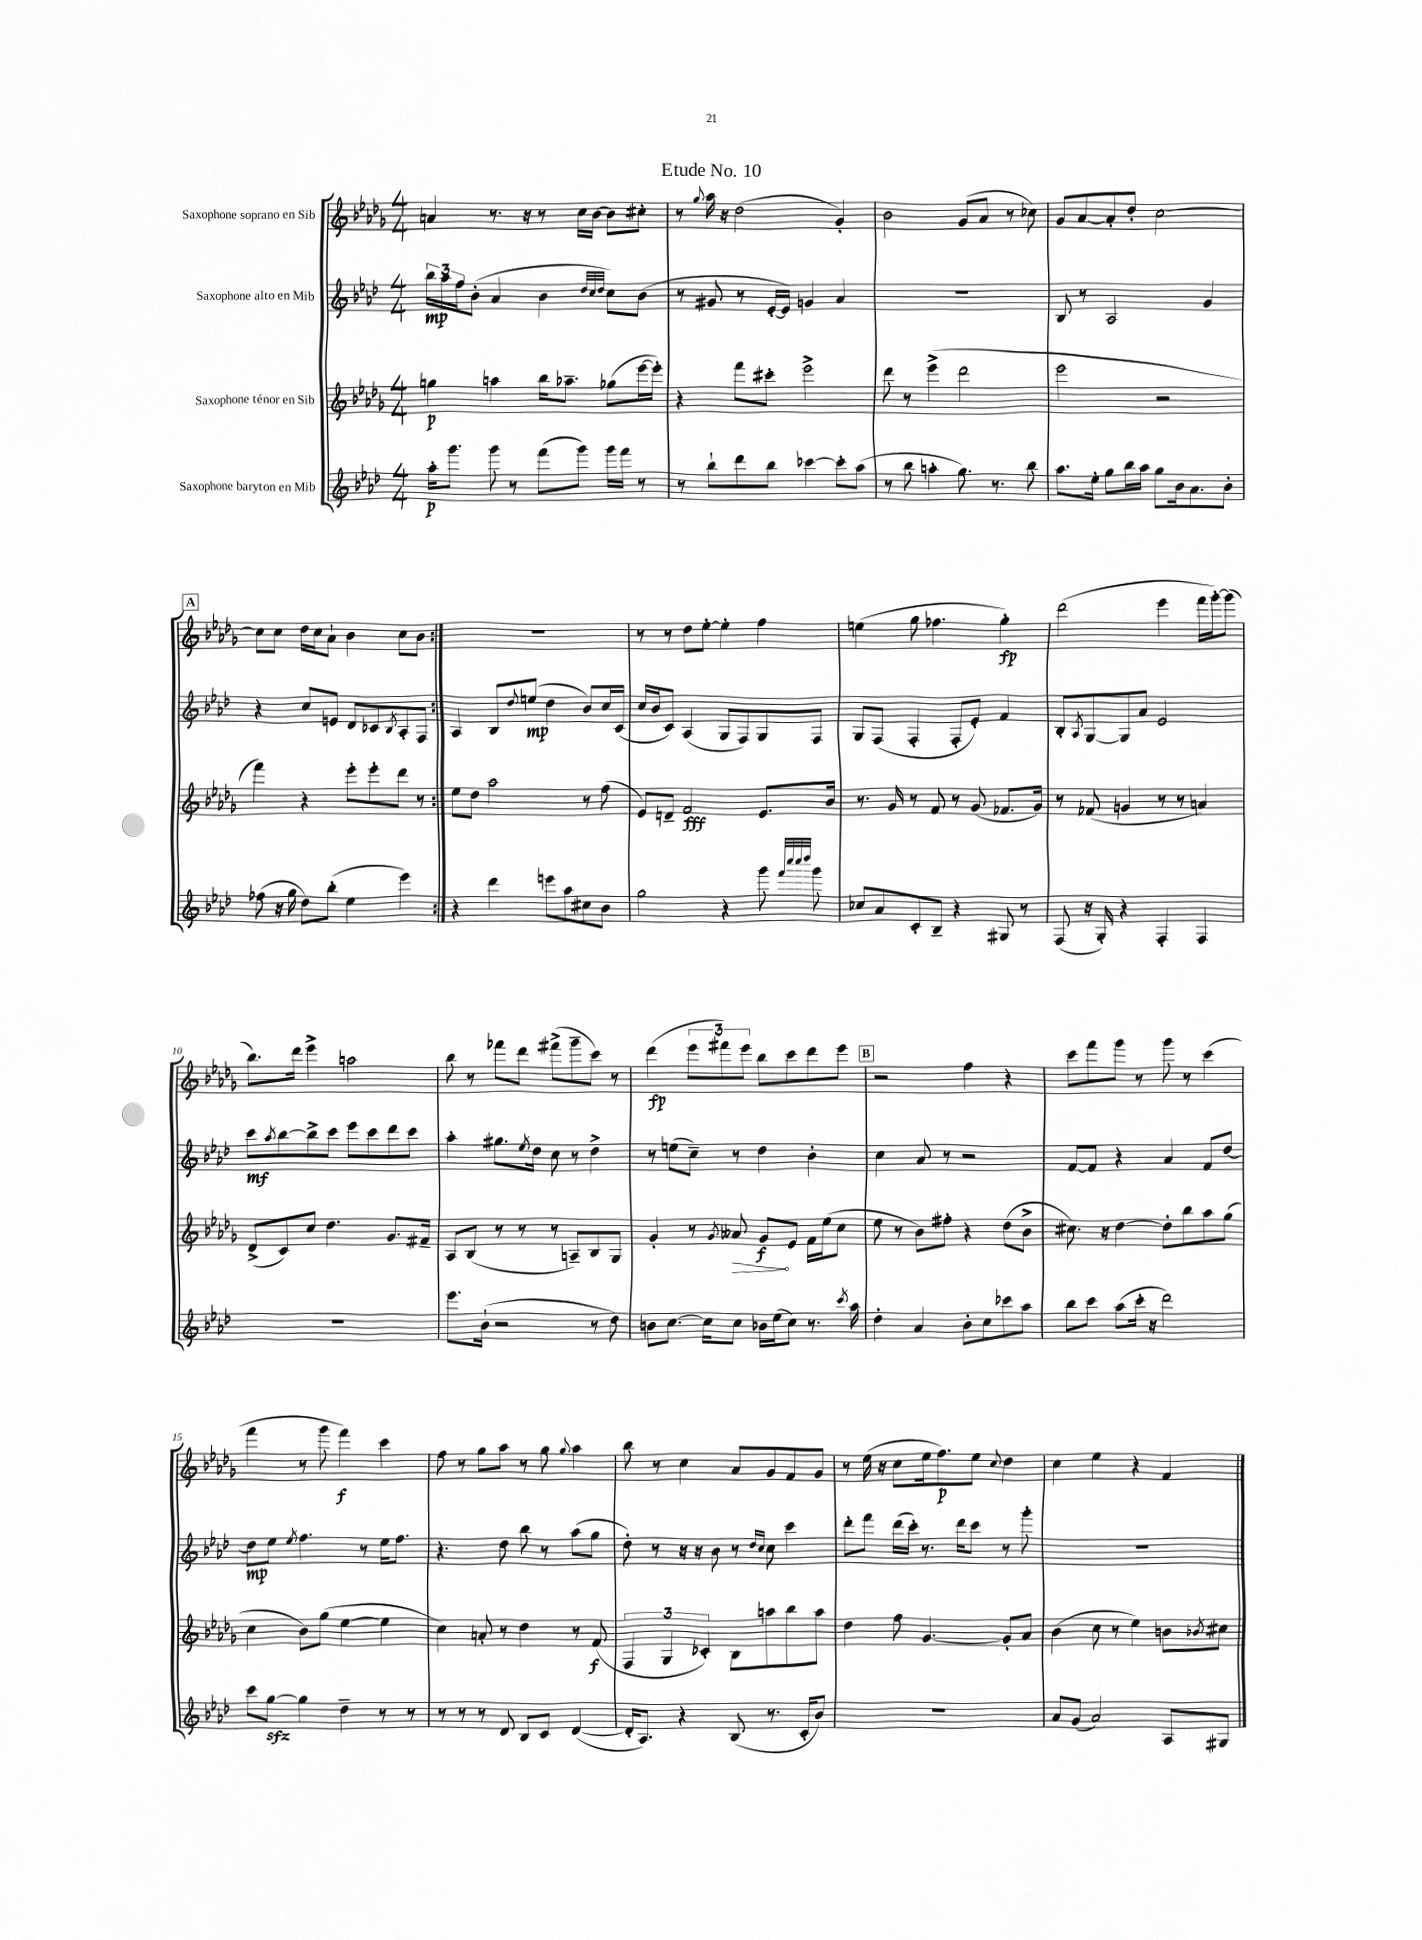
\header { title = "Etude No. 10" }
<<
\new StaffGroup <<
\new Staff = "s0" \with { instrumentName = "Saxophone soprano en Sib" } {
    \clef treble \key des \major \numericTimeSignature \time 4/4
    \repeat volta 2 { a'4 r8. r16 r8 c''16 bes'16~ bes'8 cis''8-. |
    r8 \appoggiatura { ges''8 } aes''16 r16 des''2( ges'4-.) |
    bes'2 ges'8( aes'8 r8 ces''8) |
    ges'8 aes'8~ aes'8-. des''8-. c''2~ |
    \mark \markup { \box "A" } c''8 c''8 des''16 c''16 aes'8-! bes'4 c''8 bes'8 | }
    R1 |
    r8 r8 des''8 ees''8~-. ees''4-. f''4 |
    e''4( ges''8 fes''4. ges''4-.\fp) |
    des'''2( ees'''4 f'''16 ges'''16~-.) ges'''8( |
    bes''8.) des'''16 ees'''4-> a''2 |
    bes''8 r8 fes'''8 des'''8 fis'''8->( ges'''8-- c'''8) r8 |
    des'''4\fp( \tuplet 3/2 { ees'''8 fis'''8) ees'''8 } bes''8 c'''8 des'''8 ees'''8 |
    \mark \markup { \box "B" } r2 f''4 r4 |
    c'''8 f'''8 ges'''8 r8 ges'''8 r8 c'''4( |
    f'''4 r8 ges'''8 f'''4\f) c'''4 |
    f''8 r8 ges''8 aes''8 r8 ges''8 \appoggiatura { ges''8 } aes''4 |
    bes''8 r8 c''4 aes'8 ges'8 f'8 ges'8 |
    r8 ees''16( r16 c''8 ees''16 f''8.\p) ees''8 \appoggiatura { c''8 } des''4 |
    c''4 ees''4 r4 f'4 \bar "|." |
}
\new Staff = "s1" \with { instrumentName = "Saxophone alto en Mib" } {
    \clef treble \key aes \major \numericTimeSignature \time 4/4
    \repeat volta 2 { \tuplet 3/2 { bes''16\mp aes''16 f''16 } bes'8-.( aes'4 bes'4 \grace { des''32 c''32 des''32 } c''8) bes'8( |
    r8 gis'8 r8 ees'16~-. ees'16) g'4 aes'4 |
    R1 |
    bes8 r8 aes2 g'4 |
    \mark \markup { \box "A" } r4 c''8 e'8 des'8 ces'8 \acciaccatura { bes8 } aes8-. f8 | }
    aes4 bes8 \appoggiatura { des''8 } e''8\mp( des''4 bes'8) c''16 c'16( |
    c''16 bes'16 c'8) aes4( g8 f8) g8 f8 |
    g8 f8( f4-. f8-. ees'8-.) f'4 |
    bes8-. \acciaccatura { aes8 } g8~ g8 aes'8 ees'2 |
    c'''8\mf \acciaccatura { aes''8 } bes''8~ bes''8-> c'''8 ees'''8 c'''8 des'''8 c'''8 |
    aes''4-. gis''8. \acciaccatura { ees''8 } des''16 c''8 r8 des''4-> |
    r8 e''8( c''8--) r8 des''4 bes'4-. |
    \mark \markup { \box "B" } c''4 aes'8 r8 r2 |
    f'8~ f'8 r4 aes'4 f'8 des''8~ |
    des''8\mp ees''8 \acciaccatura { ees''8 } f''4. r8 ees''16 f''8. |
    r4. des''8 bes''8 r8 aes''8( g''8 |
    des''8-.) r8 r16 r16 bes'8 r8 \grace { des''16 c''16 } c''8 c'''4 |
    des'''8-. f'''8 des'''16( c'''16-.) r8. des'''16 c'''8 r8 g'''8-. |
    R1 \bar "|." |
}
\new Staff = "s2" \with { instrumentName = "Saxophone ténor en Sib" } {
    \clef treble \key des \major \numericTimeSignature \time 4/4
    \repeat volta 2 { g''4\p a''4 bes''16 aes''8.-- ges''8( ees'''16~ ees'''16-.) |
    r4 f'''8 cis'''8-. ees'''2-> |
    des'''8 r8 ees'''4->( des'''2 |
    ees'''2 r2 |
    \mark \markup { \box "A" } f'''4) r4 ees'''8-. ees'''8-. des'''8 r8 | }
    ees''8 des''8 aes''2 r8 f''8( |
    ees'8) d'8-- f'2\fff ees'8. bes'16 |
    r8. ges'16 r8 f'8 r8 ges'8( fes'8. ges'16) |
    r8 fes'8( g'4 r8 r8 a'4) |
    des'8->( c'8) c''8 des''4. ges'8. fis'16-- |
    aes8 bes8( r8 r8 r8 a8--) bes8 ges8 |
    ges'4-. r8 \acciaccatura { ges'8 } \once \override Hairpin.circled-tip = ##t aeses'8\> ges'8\f\! ees'8 f'16 ees''16( c''8 |
    \mark \markup { \box "B" } ees''8 r8 bes'8) fis''8-. r4 des''8( bes'8-> |
    cis''8.) r16 des''4~ des''8-. bes''8 aes''8 ges''8( |
    c''4 bes'8) ges''8( ees''4~ ees''4 |
    c''4) a'8-. r8 des''4 r8 f'8\f( |
    \tuplet 3/2 { f4 ges4 ces'4-.) } bes8 a''8 bes''8 a''8 |
    des''4 f''8 ges'4.~ ges'8-. aes'8 |
    bes'4( c''8 r8 ees''4) b'8 \acciaccatura { bes'8 } cis''8 \bar "|." |
}
\new Staff = "s3" \with { instrumentName = "Saxophone baryton en Mib" } {
    \clef treble \key aes \major \numericTimeSignature \time 4/4
    \repeat volta 2 { aes''16-.\p g'''8. g'''8 r8 f'''8( g'''8) g'''16 f'''16 r8 |
    r8 bes''8-! des'''8 bes''8 ces'''4~ ces'''8-. aes''8( |
    r8 bes''8 a''4-. g''8.) r8. bes''8 |
    aes''8. ees''16-. g''8 bes''16 aes''16 g''8 bes'16 aes'8. bes'8-. |
    \mark \markup { \box "A" } fes''8( r16 g''16 des''8) bes''8-.( ees''4 ees'''4) | }
    r4 des'''4 e'''8 aes''8 cis''8 bes'8 |
    g''2 r4 g'''8 \grace { f'''32 c''''32 c''''32 des''''32 } g'''8 |
    ces''8 aes'8 c'8-. bes8-- r4 gis8 r8 |
    f8( r16 g16-.) r4 f4-. f4 |
    R1 |
    ees'''8. bes'16-!( r2 r8 des''8) |
    b'8 c''8.~ c''16 c''8 bes'16 ees''16( c''8) r8. \acciaccatura { c'''8 } aes''16 |
    \mark \markup { \box "B" } des''4-. aes'4 bes'8-. c''8 ces'''8 aes''8 |
    bes''8 c'''8 aes''8( c'''16-. r16 des'''2) |
    c'''8 g''8~\sfz g''4 des''4-- r8 r8 |
    r8 r8 r8 des'8 bes8 c'8 des'4~( |
    des'16-. aes8.) r4 bes8( r8. c'16-. bes'8) |
    R1 |
    aes'8 g'8( aes'2) aes8 gis8 \bar "|." |
}
>>
>>
